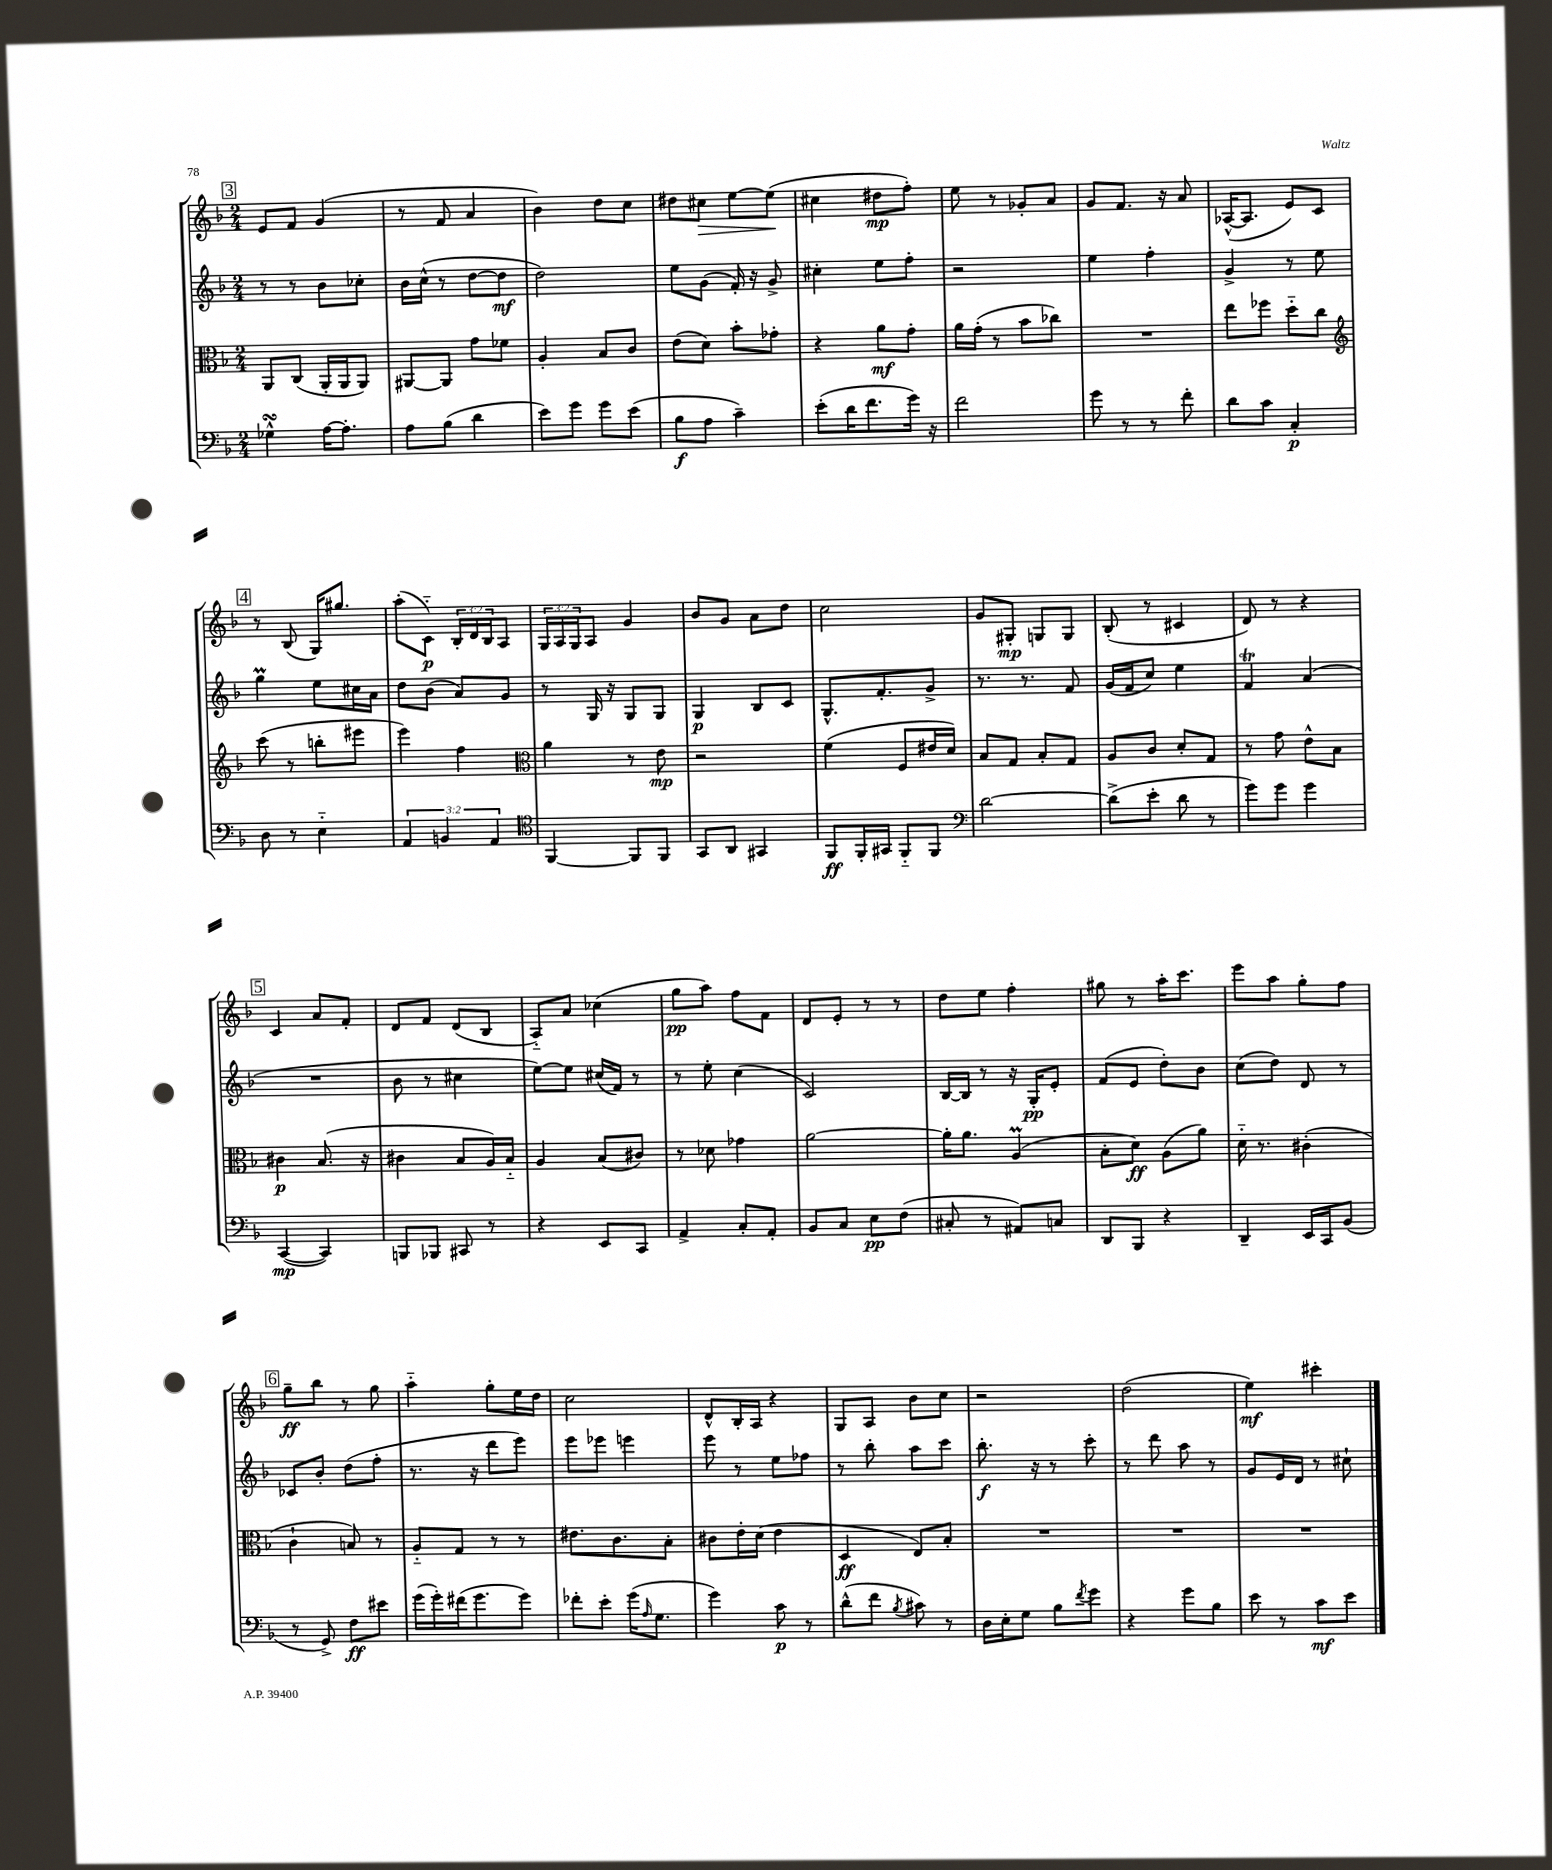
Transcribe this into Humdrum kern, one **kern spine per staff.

**kern	**kern	**kern	**kern
*staff4	*staff3	*staff2	*staff1
*clefF4	*clefC3	*clefG2	*clefG2
*k[b-]	*k[b-]	*k[b-]	*k[b-]
*M2/4	*M2/4	*M2/4	*M2/4
4G-^^	8AA	8r	8e
.	(8C	8r	8f
[16A	16AA'	8b-	(4g
8.A']	16AA	.	.
.	8AA)	8cc-'	.
=	=	=	=
8A	[8AA#	16b-	8r
.	.	(16cc^^	.
(8B-	8AA#]	8r	8f
4d	8g	[8dd	4a
.	8f-	8dd]	.
=	=	=	=
8e)	4A'	2dd)	4b-)
8g	.	.	.
8g	8B-	.	8dd
(8e	8c	.	8cc
=	=	=	=
8B-	(8e	8ee	8dd#
8A	8d)	(8g	8cc#
4c~)	8b-'	16f')	[8ee
.	.	16r	.
.	8g-'	8g^	(8ee]
=	=	=	=
(8e'	4r	4cc#'	4cc#
16d	.	.	.
8.f	.	.	.
.	8a	8ee	8dd#
16g)	8g'	8ff'	8ff')
16r	.	.	.
=	=	=	=
2f	16a	2r	8ee
.	(16g'	.	.
.	8r	.	8r
.	8b-	.	8g-'
.	8cc-)	.	8a
=	=	=	=
8g	2r	4ee	8g
8r	.	.	8.f
8r	.	4ff'	.
.	.	.	16r
8f'	.	.	8a
=	=	=	=
8d	8ee	4g^	([16A-^^
.	.	.	8.A-]
8c	8ff-	.	.
4C'	8dd'~	8r	8e)
.	8cc	8ee	8c
=	=	=	=
*	*clefG2	*	*
8D	(8ccc	4gg	8r
8r	8r	.	(8B-
4E'~	8bb'	8ee	16G)
.	.	.	8.gg#
.	8eee#	16cc#	.
.	.	16a	.
=	=	=	=
6AA	4eee)	8dd	(8aa'
.	.	(8b-	8c'~)
6BB	.	.	.
.	4ff	8a)	24B-'
.	.	.	24d
6AA	.	.	24B-
.	.	8g	8A
=	=	=	=
*clefC4	*clefC3	*	*
[4FF	4a	8r	24G
.	.	.	24A
.	.	.	24G
.	.	16G	8A
.	.	16r	.
8FF]	8r	8G	4g
8FF	8e	8G	.
=	=	=	=
8GG	2r	4G	8b-
8AA	.	.	8g
4GG#	.	8B-	8a
.	.	8c	8dd
=	=	=	=
8FF	(4f	8.G^^	2cc
16FF'	.	.	.
16GG#	.	8.f'	.
8FF'~	8F	.	.
8FF	16e#	8g^	.
.	16d)	.	.
=	=	=	=
*clefF4	*	*	*
[2d	8B-	8.r	8g
.	8G	.	8G#'
.	.	8.r	.
.	8B-'	.	8G
.	8G	8f	8G
=	=	=	=
(8d^]	8A	(16g	(8B-'
.	.	16f	.
8e'	8c	8cc)	8r
8d	8d'	4ee	4c#
8r	8G	.	.
=	=	=	=
8g)	8r	4f	8d)
8g	8g	.	8r
4g	8e^^	(4a	4r
.	8B-	.	.
=	=	=	=
([4CC	4c#	2r	4c
4CC])	(8.B-	.	8a
.	.	.	8f'
.	16r	.	.
=	=	=	=
8BBB	4c#	8b-	8d
8BBB-	.	8r	8f
8CC#	8B-	4cc#	(8d
8r	16A)	.	8B-
.	16B-'~	.	.
=	=	=	=
4r	4A	[8ee)	8A'~)
.	.	8ee]	8a
8EE	(8B-	(16cc#	(4cc-
.	.	16f)	.
8CC	8c#)	8r	.
=	=	=	=
4AA^	8r	8r	8gg
.	8d-	8ee'	8aa)
8C'	4g-	(4cc	8ff
8AA'	.	.	8f
=	=	=	=
8BB-	[2a	2c)	8d
8C	.	.	8e'
8E	.	.	8r
(8F	.	.	8r
=	=	=	=
8C#'	16a']	[16B-	8dd
.	8.a	16B-]	.
8r	.	8r	8ee
8AA#)	(4A	16r	4ff'
.	.	16G'	.
8C	.	8e'	.
=	=	=	=
8DD	8B-'	(8f	8gg#
8BBB-	8d)	8e	8r
4r	(8A	8dd')	16aa'
.	.	.	8.ccc
.	8a)	8b-	.
=	=	=	=
4DD~	16d'~	(8cc	8eee
.	8.r	.	.
.	.	8dd)	8aa
16EE	(4c#'	8d	8gg'
16CC	.	.	.
(8BB-	.	8r	8ff
=	=	=	=
8r	4c`	8c-	8gg~
8GG^)	.	8b-'	8bb-
8F	8B)	(8dd	8r
8e#	8r	8ff'	8gg
=	=	=	=
(16g	8A'~	8.r	4aa'~
16g')	.	.	.
(16f#	8G	.	.
8.g	.	16r	.
.	8r	8ddd	8gg'
8g)	8r	8eee)	16ee
.	.	.	16dd
=	=	=	=
8f-'	8.e#	8eee	2cc
8e'	.	8eee-	.
.	8.c	.	.
(16g	.	4eee	.
16qqA	.	.	.
8.G	.	.	.
.	8B-'	.	.
=	=	=	=
4g)	8c#	8eee	8d^^
.	16e'	8r	16B-'
.	(16d	.	16A
8c	4e	8ee	4r
8r	.	8ff-	.
=	=	=	=
(8d^^	4D	8r	8G
8f	.	8bb-'	8A
8qB-	.	.	.
8c#)	8E)	8aa	8b-
8r	8B-'	8ccc	8cc
=	=	=	=
16D	2r	8.bb-'	2r
16E'	.	.	.
8G	.	.	.
.	.	16r	.
8B-	.	8r	.
8qf	.	.	.
8g	.	8ccc'	.
=	=	=	=
4r	2r	8r	(2dd
.	.	8ddd	.
8g	.	8aa	.
8B-	.	8r	.
=	=	=	=
8e	2r	8g	4ee)
8r	.	16e	.
.	.	16d	.
8c	.	8r	4ccc#'
8e	.	8cc#`	.
==	==	==	==
*-	*-	*-	*-
